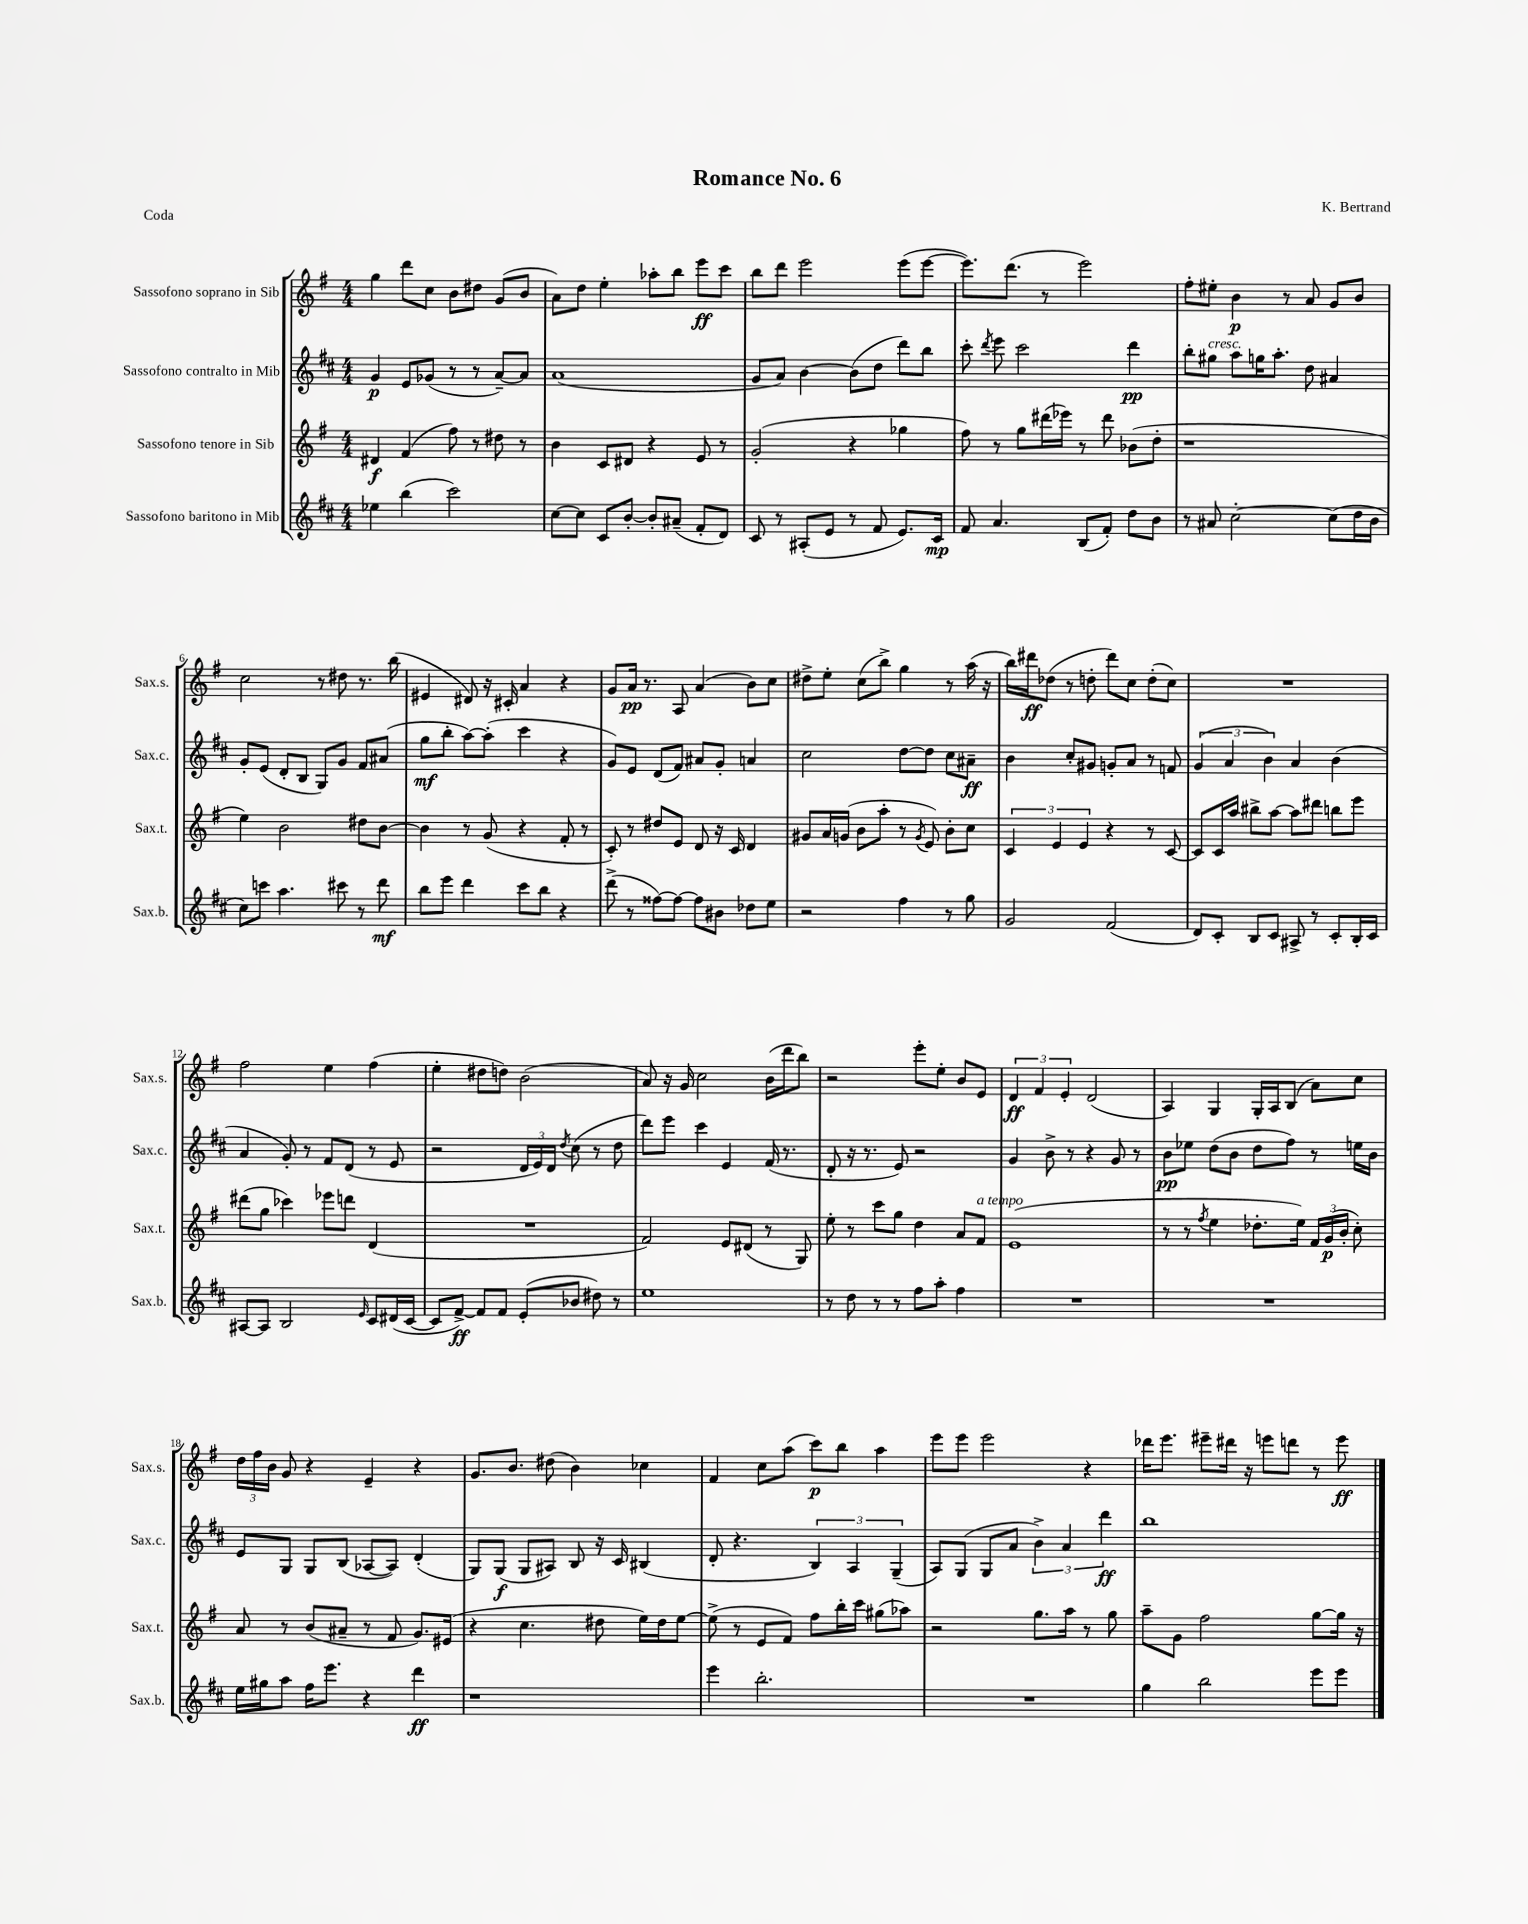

**kern	**kern	**kern	**kern
*staff4	*staff3	*staff2	*staff1
*clefG2	*clefG2	*clefG2	*clefG2
*k[f#c#]	*k[f#]	*k[f#c#]	*k[f#]
*M4/4	*M4/4	*M4/4	*M4/4
4ee-\	4d#/	4g/	4gg\
(4bb\	(4f#/	8e/L	8ddd\L
.	.	(8g-/J	8cc\J
2ccc#\)	8ff#\)	8r	8b\L
.	8r	8r	8dd#\J
.	8dd#\	[8a~/L)	(8g/L
.	8r	8a/]J	8b/J
=	=	=	=
[8cc#\L	4b\	(1a	8a\L)
8cc#\]J	.	.	8dd\J
8c#/L	8c/L	.	4ee'\
[8b'/J	8d#/J	.	.
8b'/]L	4r	.	8aa-'\L
(8a#~/J	.	.	8bb\J
8f#'/L	8e/	.	8eee\L
8d/J)	8r	.	8ccc\J
=	=	=	=
8c#/	(2g'/	8g/L	8bb\L
8r	.	8a/J)	8ddd\J
(8A#'/L	.	[4b\	2eee\
8e/J	.	.	.
8r	4r	(8b\]L	.
8f#/	.	8dd\J	.
8.e/L)	4gg-\	8ddd\L)	(8eee\L
.	.	8bb\J	[8eee\J
16c#/Jk	.	.	.
=	=	=	=
8f#/	8ff#\)	8ccc#'\	8.eee\]L)
.	.	8qddd/	.
4.a/	8r	8eee\	.
.	.	.	(8.ddd\J
.	8gg\L	2ccc#\	.
.	(16ddd#\L	.	8r
.	16eee-\JJ)	.	.
(8B/L	8r	.	2eee\)
8f#'/J)	8ddd#\	.	.
8dd\L	(8b-\L	4ddd\	.
8b\J	8dd'\J	.	.
=	=	=	=
8r	1r	8bb'\L	8ff#'\L
8a#/	.	8gg#\J	8ee#'\J
[2cc#'\	.	8aa\L	4b\
.	.	16gg\K	.
.	.	8.aa'\J	.
.	.	.	8r
.	.	8dd\	8a/
(8cc#\]L	.	4a#/	8g/L
16dd\L	.	.	8b/J
16b\JJ	.	.	.
=	=	=	=
8cc#\L)	4ee\)	8g'/L	2cc\
8ccc\J	.	(8e/J	.
4.aa\	2b\	8d'/L	.
.	.	8B/J	.
.	.	8G/L)	8r
8ccc#\	.	8g/J	8dd#\
8r	8dd#\L	8f#/L	8.r
8ddd\	[8b\J	(8a#/J	.
.	.	.	(16bb\
=	=	=	=
8bb\L	4b\]	8gg\L	4e#/
8eee\J	.	8bb'\J	.
4ddd\	8r	[8aa\L)	8d#/)
.	(8g/	(8aa'\]J	16r
.	.	.	16c#'/
8ccc#\L	4r	4ccc#\	4a/
8bb\J	.	.	.
4r	8f#'/	4r	4r
.	8r	.	.
=	=	=	=
(8ddd^\	8c'/)	8g/L)	8g/L
8r	8r	8e/J	16a/Jk
.	.	.	8.r
[8ff##\L)	8dd#/L	(8d/L	.
8ff##\_J	8e/J	8f#/J)	8A/
8ff##\]L	8d/	8a#/L	(4a/
8b#\J	16r	8g'/J	.
.	16c/	.	.
8dd-\L	4d/	4a/	8b\L)
8ee\J	.	.	8cc\J
=	=	=	=
2r	8g#/L	2cc#\	8dd#^\L
.	16a/L	.	8ee'\J
.	(16g/JJ	.	.
.	8b\L	.	(8cc\L
.	8aa'\J	.	8bb^\J)
4ff#\	8r	[8dd\L	4gg\
.	8qg/	.	.
.	8e/)	8dd\]J	.
8r	8b'\L	8cc#\L	8r
8gg\	8cc\J	8a#~\J	(16aa\
.	.	.	16r
=	=	=	=
2g/	6c/	4b\	16bb\LL)
.	.	.	16ddd#\J
.	.	.	(8dd-\J
.	6e/	.	.
.	.	8cc#'/L	8r
.	6e/	.	.
.	.	8g#/J	8dd'\
(2f#/	4r	8g'/L	8ddd#\L)
.	.	8a/J	8cc\J
.	8r	8r	(8dd'\L
.	[8c/	8f/	8cc\J)
=	=	=	=
8d/L)	8c/]L	(6g/	1r
8c#'/J	16c/L	.	.
.	.	6a/	.
.	16aa/JJ	.	.
8B/L	8bb#^\L	.	.
.	.	6b\)	.
8c#/J	[8aa\J	.	.
8A#^/	8aa\]L	4a/	.
8r	8ddd#\J	.	.
8c#'/L	8bb\L	(4b\	.
16B'/L	8eee\J	.	.
16c#/JJ	.	.	.
=	=	=	=
[8A#/L	(8ddd#\L	4a/	2ff#\
8A#/]J	8gg\J	.	.
2B/	4ccc-\)	8g'/)	.
.	.	8r	.
.	8eee-\L	8f#/L	4ee\
.	8ddd\J	(8d/J	.
16qqe/	.	.	.
8c#/L	(4d/	8r	(4ff#\
(16d#/L	.	8e/	.
[16c#/JJ	.	.	.
=	=	=	=
8c#/]L	1r	2r	4ee'\
[8f#^/J)	.	.	.
8f#/]L	.	.	8dd#\L
8f#/J	.	.	8dd\J)
(8e'/L	.	24d/LL	(2b\
.	.	24e/)	.
.	.	24d/JJ	.
.	.	8qdd/	.
8b-/J	.	(8cc#\	.
8dd#\)	.	8r	.
8r	.	8dd\	.
=	=	=	=
1ee	2f#/)	8ddd\L)	8a/)
.	.	8eee\J	16r
.	.	.	16g/
.	.	4ccc#\	2cc\
.	8e/L	4e/	.
.	(8d#/J	.	.
.	8r	(16f#/	(16b\LL
.	.	8.r	16ddd\J
.	8G/)	.	8bb\J)
=	=	=	=
8r	8ee'\	8d'/	2r
8dd\	8r	16r	.
.	.	8.r	.
8r	8ccc\L	.	.
8r	8gg\J	8e/)	.
8ff#\L	4dd\	2r	8eee'\L
8aa'\J	.	.	8ee'\J
4ff#\	8a/L	.	8b/L
.	8f#/J	.	8e/J
=	=	=	=
1r	(1e	4g/	6d/
.	.	.	6f#/
.	.	8b^\	.
.	.	.	6e'/
.	.	8r	.
.	.	4r	(2d/
.	.	8g/	.
.	.	8r	.
=	=	=	=
1r	8r	8b\L	4A/)
.	8r	8ee-\J	.
.	8qff#/	.	.
.	4ee\	(8dd\L	4G/
.	.	8b\J	.
.	8.dd-'\L	8dd\L	16G'/LL
.	.	.	16A/J
.	.	8ff#\J)	(8B/J
.	16ee\Jk)	.	.
.	24f#/LL	8r	8a\L)
.	(24g/	.	.
.	24b'/JJ	.	.
.	8cc'\)	16ee\LL	8cc\J
.	.	16b\JJ	.
=	=	=	=
16ee\LL	8a/	8e/L	24dd\LL
.	.	.	24ff#\
16gg#\J	.	.	.
.	.	.	24b\JJ
8aa\J	8r	8G/J	8g/
16ff#\LK	(8b/L	8G/L	4r
8.eee\J	.	.	.
.	8a#~/J	(8B/J	.
4r	8r	[8A-/L	4e~/
.	8f#/	8A-/]J)	.
4ddd\	8.g/L)	(4d'/	4r
.	(16e#/Jk	.	.
=	=	=	=
1r	4r	8G/L)	8.g/L
.	.	(8G/J	.
.	.	.	8.b/J
.	4.cc\	8G/L	.
.	.	8A#/J)	(8dd#\
.	.	8B/	4b\)
.	8dd#\	16r	.
.	.	16c#/	.
.	16ee\LL)	(4B#/	4cc-\
.	16dd#\J	.	.
.	[8ee\J	.	.
=	=	=	=
4eee\	(8ee^\]	8d'/	4f#/
.	8r	4.r	.
2.bb'\	8e/L	.	8cc\L
.	8f#/J)	.	(8aa\J
.	8ff#\L	6B/)	8ccc\L)
.	16bb'\L	.	8bb\J
.	.	6A/	.
.	16ccc\JJ	.	.
.	(8gg#\L	.	4aa\
.	.	(6G~/	.
.	8aa-\J)	.	.
=	=	=	=
1r	2r	8A/L)	8eee\L
.	.	(8G/J	8eee\J
.	.	8G/L	2eee\
.	.	8a/J	.
.	8.gg\L	6b^\)	.
.	.	6a/	.
.	16aa\Jk	.	.
.	8r	.	4r
.	.	6ddd\	.
.	8gg\	.	.
=	=	=	=
4gg\	8aa~\L	1bb	16ddd-\LK
.	.	.	8.eee\J
.	8g\J	.	.
2bb\	2ff#\	.	8eee#~\L
.	.	.	16ddd#\Jk
.	.	.	16r
.	.	.	8eee\L
.	.	.	8ddd\J
8eee\L	[8gg\L	.	8r
8eee\J	16gg\]Jk	.	8eee\
.	16r	.	.
==	==	==	==
*-	*-	*-	*-
